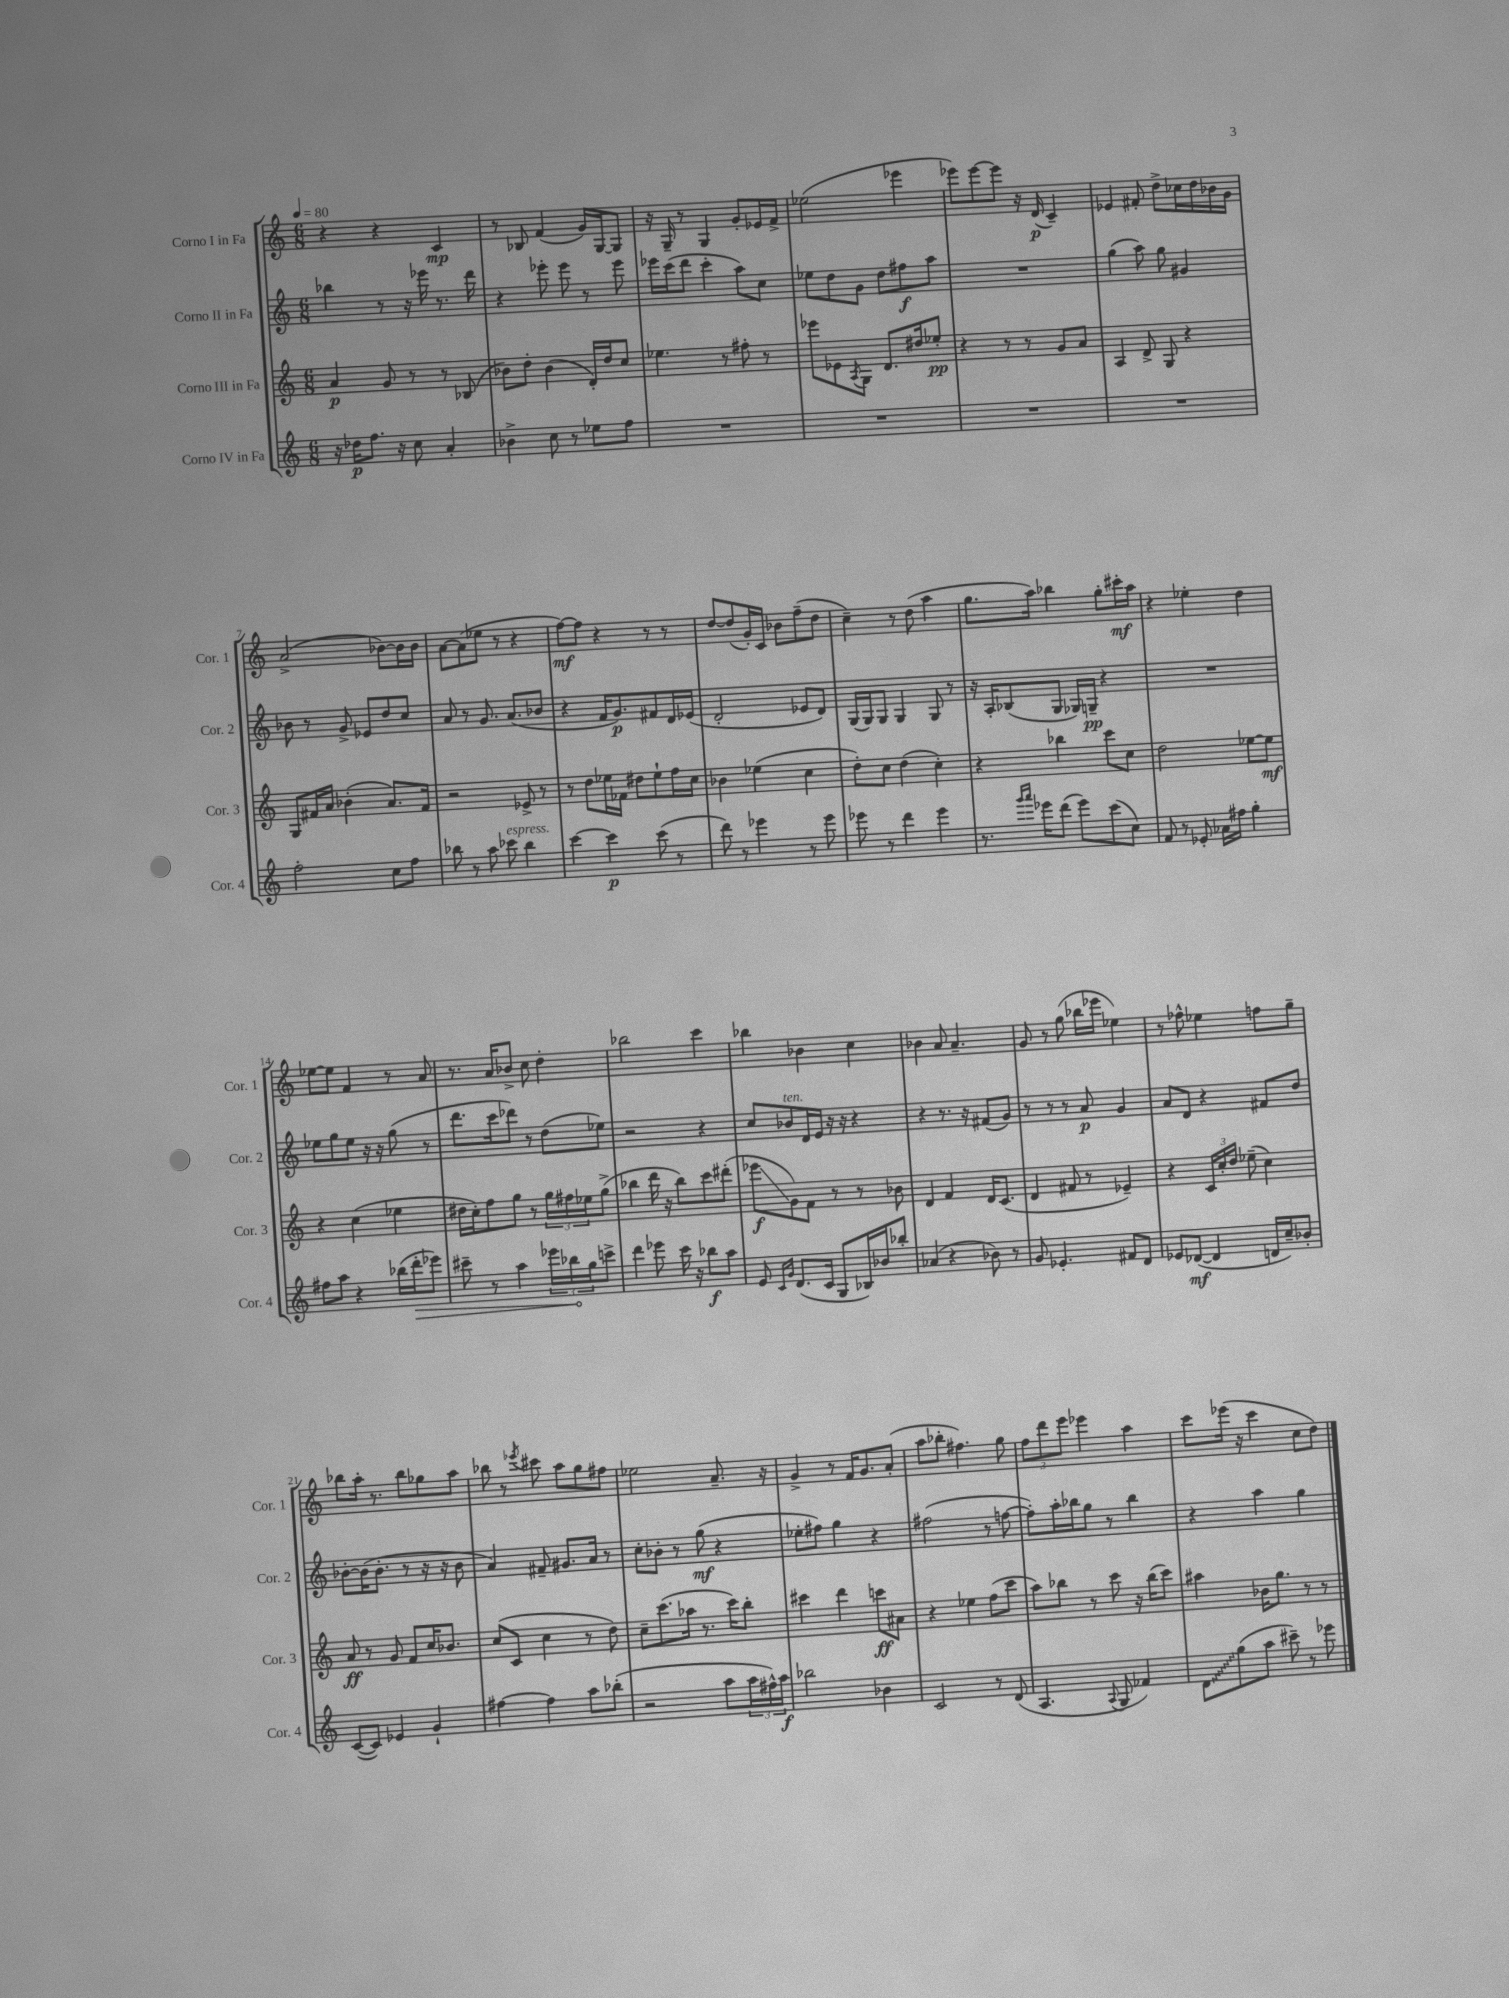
<<
\new StaffGroup <<
\new Staff = "s0" \with { instrumentName = "Corno I in Fa" shortInstrumentName = "Cor. 1" } {
    \clef treble \key c \major \numericTimeSignature \time 6/8 \tempo 4 = 80
    r4 r4 c'4\mp |
    r8 bes8 f'4( g'16) g16~ g8 |
    r16 g16-- r8 g4 g'8-. ees'16 f'16-> |
    ees''2( ees'''4 |
    ees'''8) ees'''8~ ees'''8 r16 d'16\p( c'4--) |
    ees'4 fis'8-. d''8-> ces''16 d''16 bes'16 g'16 |
    a'2->( bes'8~) bes'16 bes'16 |
    a'8~ a'8( ees''8 r8 r4 |
    f''8~\mf) f''8 r4 r8 r8 |
    d''8~ d''8( g'16-.) c'16 bes'8 f''8--( d''8 |
    c''4--) r8 d''8( a''4 |
    g''8. a''16) bes''4 g''8-. cis'''16-.\mf a''16 |
    r4 ees''4-. d''4 |
    ees''8~ ees''8 f'4 r8 a'8 |
    r8. a'16 bes'8-> c''8 d''4-. |
    bes''2 c'''4 |
    bes''4 bes'4 c''4 |
    bes'4 a'8 a'4.-- |
    g'8 r8 g''8( bes''16 ees'''16 ees''4) |
    r8 fes''8-^ ees''4 f''8 g''8-- |
    bes''8 a''16-. r8. bes''8 ges''8 a''8 |
    bes''8 r8 \acciaccatura { ees'''8 } cis'''8 a''8 g''8 fis''8 |
    ees''2 a'8.-- r16 |
    g'4-> r8 f'16 g'8. a'8-.( |
    a''8 bes''8-. fis''4.) g''8 |
    \tuplet 3/2 { f''8 d'''8 e'''8 } ees'''4 a''4 |
    c'''8 ees'''16( r16 c'''4 c''8 d''8) \bar "|." |
}
\new Staff = "s1" \with { instrumentName = "Corno II in Fa" shortInstrumentName = "Cor. 2" } {
    \clef treble \key c \major \numericTimeSignature \time 6/8
    bes''4 r8 r16 ees'''16 r8. d'''16 |
    r4 ees'''8-. ees'''8 r8 ees'''8 |
    ees'''16 c'''16( d'''8 c'''4-. a''8) c''8 |
    ees''8 d''8 g'8 d''8 fis''8\f a''8 |
    R2. |
    g''4( a''8) g''8 gis'4 |
    bes'8 r8 g'8-> ees'8 d''8 c''8 |
    a'8 r8 g'8. a'8.( bes'8 |
    r4 f'16 g'8.\p) fis'8 d'16 ees'16( |
    d'2-. ees'8 d'8) |
    g16( g16) g8 g4 g8 r8 |
    r16 a16-. bes8( g8 ges16) g16--\pp r4 |
    R2. |
    ees''8 g''8 ees''8 r16 r16 g''8( r8 |
    d'''8. c'''16 des'''8) r8 d''8( ees''8) |
    r2 r4 |
    c''8 bes'8^\markup { \italic "ten." } d'16 e'16 r16 r16 r4 |
    r4 r8. r16 fis'8( g'8) |
    r8 r8 r8 a'8\p g'4 |
    a'8 d'8 r4 fis'8 d''8 |
    bes'8~-. bes'16( bes'8.-. r8 r16 r16 bes'8 |
    a'4) fis'8-- gis'8. a'16 r8 |
    c''8-. bes'8-. r8 g''8\mf( r4 |
    ees''8-. fis''8) g''4 r4 |
    fis''2( r8 f''8~ |
    f''8-.) a''16-. bes''16 g''8 r8 bes''4 |
    r4 a''4 g''4 \bar "|." |
}
\new Staff = "s2" \with { instrumentName = "Corno III in Fa" shortInstrumentName = "Cor. 3" } {
    \clef treble \key c \major \numericTimeSignature \time 6/8
    a'4\p g'8 r8 r8 bes8( |
    bes'8) d''8-. bes'4( d'16-.) d''16 c''8 |
    ees''4. r8 fis''8-. r8 |
    ees'''8 ees'8 \acciaccatura { a8 } g8 d'8. dis''16 ees''8-.\pp |
    r4 r8 r8 g'8 a'8 |
    a4 d'8-> g8 r4 |
    g8 fis'16 a'16 bes'4-.( a'8.) fis'16 |
    r2 ees'8-> r8 |
    r8 d''8 ees''16 fes'16 dis''8 ees''8-! f''16 c''16 |
    bes'4 ees''4( c''4 |
    d''8-.) c''8 d''4( c''4-.) |
    r4 bes''4 c'''8 c''8 |
    d''2 ees''8~ ees''8\mf |
    r4 c''4( ees''4 |
    dis''16 c''16-.) f''8 g''8 r8 \tuplet 3/2 { g''16 fis''16 ees''16 } g''8->( |
    bes''4 d'''16 r16 bes''8) c'''8 dis'''8-.( |
    ees'''8\glissando\f g'8) f'8 r8 r8 bes'8 |
    d'4 f'4 d'16 c'8.( |
    d'4 fis'8 r8 ees'4--) |
    r4 \tuplet 3/2 { c'16 c''16-. d''16 } ees''8--( c''4) |
    a'8\ff r8 g'8 f'8 c''16 bes'8. |
    c''8( c'8 c''4 r8 d''8) |
    c''8-- c'''8.( aes''16 r8. c'''16) b''8-. |
    cis'''4 d'''4 c'''8\ff ais'8 |
    r4 ees''4 f''8( c'''8 |
    a''8) bes''8 r8 c'''8 r16 bes''16( c'''8) |
    ais''4 bes'16 g''8. r8 r8 \bar "|." |
}
\new Staff = "s3" \with { instrumentName = "Corno IV in Fa" shortInstrumentName = "Cor. 4" } {
    \clef treble \key c \major \numericTimeSignature \time 6/8
    r16 des''16\p f''8. r16 c''8 a'4-. |
    bes'4-> c''8 r8 ees''8 f''8 |
    R2. |
    R2. |
    R2. |
    R2. |
    f''2-. c''8 f''8 |
    bes''8 r8 a''8 ces'''8^\markup { \italic "espress." } bes''4 |
    c'''4~ c'''4\p c'''8( r8 |
    d'''8) r8 ees'''4 r8 ees'''8 |
    ees'''8 r8 d'''4 ees'''4 |
    r8. \grace { g'''16 a'''16 } ees'''16 d'''8( ees'''8) c'''8( c''8) |
    f'8 r8 ees'8-. aes'16 fis''16 g''4-. |
    fis''8 a''8 r4 bes''16( \once \override Hairpin.circled-tip = ##t d'''16-.\> ees'''8) |
    cis'''8-- r8 a''4 \tuplet 3/2 { ees'''16 bes''16\! g''16 } c'''8-> |
    d'''4 ees'''8 c'''16 r16 bes''8\f a''8 |
    e'8 \grace { c'16 g'16 } d'8.( c'16 g8 bes16) bes'16 bes''8-. |
    aes'4( r4 bes'8) r8 |
    g'8 ees'4.-. fis'8 d'8 |
    ees'8 des'8~\mf( des'4 d'16 c''16--) bes'8-. |
    c'8~( c'8) ees'4 g'4-! |
    fis''4~ fis''4 a''8 bes''8-.( |
    r2 a''8 \tuplet 3/2 { a''16 fis''16-^) a''16\f } |
    bes''2 bes'4 |
    c'2 r8 d'8( |
    a4. \appoggiatura { a8 } g8 fes'4) |
    \once \override Glissando.style = #'zigzag d'8\glissando g''8( a''8 cis'''8--) r8 ees'''8 \bar "|." |
}
>>
>>
